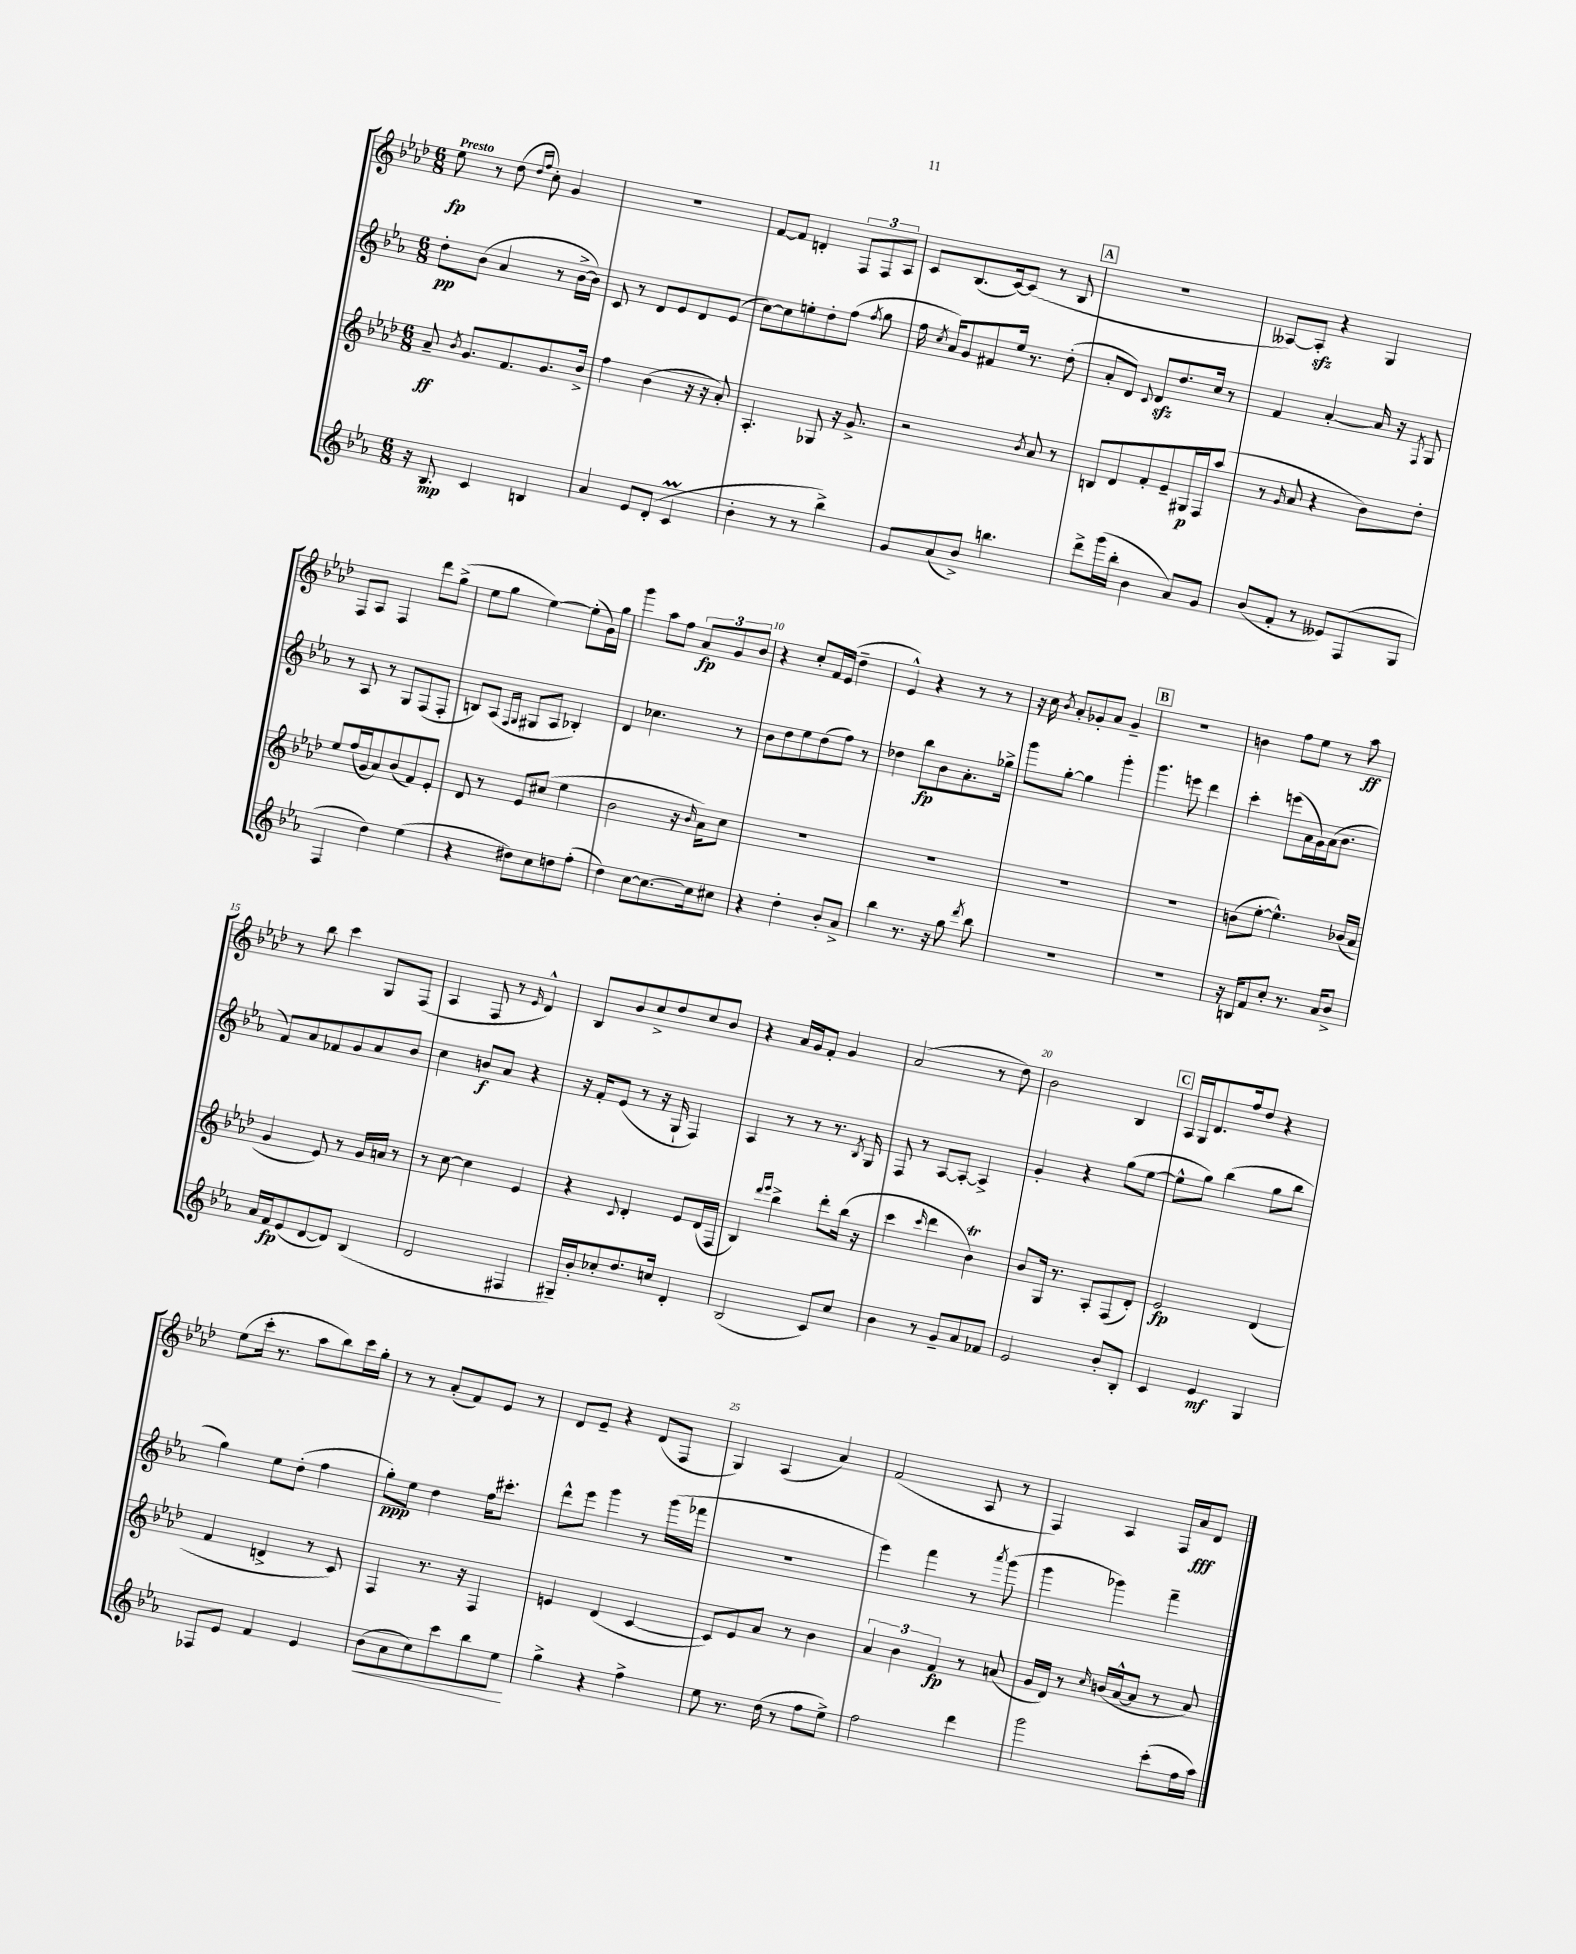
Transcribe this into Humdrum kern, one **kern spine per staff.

**kern	**kern	**kern	**kern
*staff4	*staff3	*staff2	*staff1
*clefG2	*clefG2	*clefG2	*clefG2
*k[b-e-a-]	*k[b-e-a-d-]	*k[b-e-a-]	*k[b-e-a-d-]
*M6/8	*M6/8	*M6/8	*M6/8
16r	8a-~	8dd'	8ee-
8.B-	.	.	.
.	8qb-	.	.
.	8.g	(8b-	8r
4c	.	4a-	(8dd-
.	8.f	.	.
.	.	.	16qqdd-
.	.	.	16qqff
.	.	.	8cc')
4B	8.g	8r	4g
.	.	[16b-^	.
.	16b-^	16b-])	.
=	=	=	=
4a-	4ff	8c	2.r
.	.	8r	.
8e-	(4b-	8d	.
(8d'	.	8e-	.
4c	16r	8d	.
.	16r	.	.
.	8a-')	(8e-	.
=	=	=	=
4b-'	4.A-'	[8cc)	[8f
.	.	8cc]	8f]
8r	.	8ee'	4d'
8r	8G-	8dd'	.
4bb-^)	16r	(8ff	12F
.	8.g^	.	.
.	.	.	12F
.	.	8qff	.
.	.	8gg	.
.	.	.	12A-
=	=	=	=
8g	2r	16ff	8c
.	.	8qcc	.
.	.	16a-)	.
(8a-	.	8g	(8.B-
8b-^)	.	8f#	.
.	.	.	[16c)
4.bb	.	16ee-	(8c]
.	.	8.r	.
.	8qb-	.	.
.	8a-	.	8r
.	8r	(8dd'	8B-
=	=	=	=
8ddd^	8B	8a-'	2.r
(16ggg	8d-	8d)	.
16bb-'	.	.	.
.	.	8qqc	.
4b-	8f'	8d	.
.	8e-~	8.dd	.
8a-)	16G#	.	.
.	16F	16cc	.
8g	(8aa-	8r	.
=	=	=	=
(8b-	8r	4f	[8A--)
.	16qqg	.	.
8f'	8a-	.	8A--']
8r	4r	[4a-'	4r
8e--)	.	.	.
(8F	8b-)	16a-]	4G
.	.	16r	.
.	.	8qF	.
8G	8dd-'	8G	.
=	=	=	=
4F	8ee-	8r	8F
.	(16ff	8A-	8A-
.	16g	.	.
4dd)	8a-)	8r	4F
.	(8b-	8G	.
(4ee-	8f)	(8F	8ddd-
.	8e-'	8F'	(8gg^
=	=	=	=
4r	8d-	8B)	8ee-
.	8r	(8A-	8gg
.	.	16qqF	.
.	.	16qqG	.
8dd#)	8e-	8G#	[4ee-)
8cc	(8cc#	8A-	.
8dd	4ee-	4B-')	(8ee-']
(8ff'	.	.	16g)
.	.	.	16gg
=	=	=	=
4dd)	2b-	4d	4ggg
[8cc	.	4.cc-	8aa-
8.cc_	.	.	8ff
.	16r	.	12a-
.	16qqb-	.	.
16cc]	16a-)	.	.
.	.	.	12g
8cc#	8cc	8r	.
.	.	.	12b-
=	=	=	=
4r	2.r	8b-	4r
.	.	8dd	.
4dd'	.	8ee-	8cc'
.	.	(8dd	16f
.	.	.	(16e-
8b-'	.	8ff)	4dd-~
8a-^	.	8r	.
=	=	=	=
4bb-	2.r	4dd-	4e-^^)
8.r	.	8bb-	4r
.	.	8b-	.
16r	.	.	.
8gg	.	8.a-'	8r
8qddd	.	.	.
8bb-	.	.	8r
.	.	16gg-^	.
=	=	=	=
2.r	2.r	8ggg	16r
.	.	.	16cc
.	.	.	8qb-
.	.	[8gg'	8a-'
.	.	4gg]	8g-'
.	.	.	8a-
.	.	4ggg'	4g-~
=	=	=	=
2.r	2.r	4.ggg	2.r
.	.	8eee	.
.	.	4ddd	.
=	=	=	=
16r	(8b	4ccc'	4b
16B	.	.	.
8f	[8ee-'	.	.
8cc'	4.ee-^^])	(8eee	8ff
8.r	.	16a-	8ee-
.	.	16g)	.
.	.	(16a-	8r
16a-	.	8.b-	.
8b-^	(16b-	.	8aa-
.	16a-	.	.
=	=	=	=
16a-	4g	8f)	8r
16f	.	.	.
(8e-	.	8a-	8bb-
[8d	8e-)	8f-	4ccc
8d])	8r	8g	.
(4B-	16g	8a-	8G
.	16a	.	.
.	8r	8b-	(8F
=	=	=	=
2d	8r	4cc	4A-
.	[8cc	.	.
.	4cc]	8b	8F
.	.	8a-	8r
.	.	.	16qqe-
4F#	4e-	4r	4d-^^)
=	=	=	=
16G#~)	4r	16r	8B-
16b-'	.	16f'	.
8cc-'	.	(8e-	8b-
.	8qqc	.	.
8.dd	4d-'	8r	8cc^
.	.	16r	8dd-
16cc	.	16G`	.
4d'	8e-	4F)	8cc
.	(16d-	.	8b-
.	16F	.	.
=	=	=	=
(2B-	4B-)	4A-	4r
.	16qqddd-	.	.
.	16qqeee-	.	.
.	4bb-^	8r	16a-
.	.	.	16g
.	.	8r	8f'
8c)	8ddd-'	8.r	4g
8cc	(16bb-	.	.
.	.	8qB-	.
.	16r	16G	.
=	=	=	=
4b-	4ccc	8F	(2a-
.	.	8r	.
.	16qqccc	.	.
8r	4ddd-	[8A-	.
8g~	.	8A-'_	.
8a-	4b-)	4A-^]	8r
8f-	.	.	8dd-)
=	=	=	=
2e-	8b-	4g'	2b-
.	16G	.	.
.	8.r	.	.
.	.	4r	.
.	8A-'	.	.
8b-'	(8F	(8gg	4B-
8B-'	8d-')	[8ee-	.
=	=	=	=
4c	2e-	8ee-^^]	16A-
.	.	.	16G
.	.	8gg)	8.d-
4e-	.	(4bb-	.
.	.	.	16ff
.	.	.	8dd-
4G	(4d-	8gg	4r
.	.	8bb-	.
=	=	=	=
8F-	4f	4gg)	(8ee-
8e-	.	.	16ccc'
.	.	.	8.r
4f	4d^	8ee-	.
.	.	(8dd'	8aa-
4e-	8r	4ff	8bb-)
.	8c)	.	16ccc
.	.	.	16gg'
=	=	=	=
(8b-	4F	8gg')	8r
8a-	.	8ee-	8r
8cc)	8.r	4dd	(8a-'
8ccc	.	.	8f)
.	16r	.	.
8bb-	4F	16ff	8e-
.	.	8.ccc#'	.
8ee-	.	.	8r
=	=	=	=
4gg^	4e	8ddd^^	8d-
.	.	8eee-	8e-~
4r	(4d-	4ggg	4r
4ff^	[4c	8r	(8d-
.	.	(16ggg	8F
.	.	16fff-	.
=	=	=	=
8ee-	8c])	2.r	4G)
8.r	8e-	.	.
.	8a-	.	(4A-
(16dd	.	.	.
8r	8r	.	.
8ff	4b-	.	4a-)
8ee-^)	.	.	.
=	=	=	=
2ff	6a-	4eee-)	(2f
.	6b-	.	.
.	.	4fff	.
.	6f	.	.
4ddd	8r	8r	8A-
.	.	8qaaa-	.
.	(8a	(8ggg	8r
=	=	=	=
2ggg	16g	4ggg	4F)
.	16d-)	.	.
.	8r	.	.
.	16qqcc	.	.
.	(16b	4ggg-)	4A-
.	[16a-^^	.	.
.	8a-]	.	.
(8ccc'	8r	4fff~	16F
.	.	.	16a-
16ff	8a-)	.	8d-
16aa-)	.	.	.
==	==	==	==
*-	*-	*-	*-
